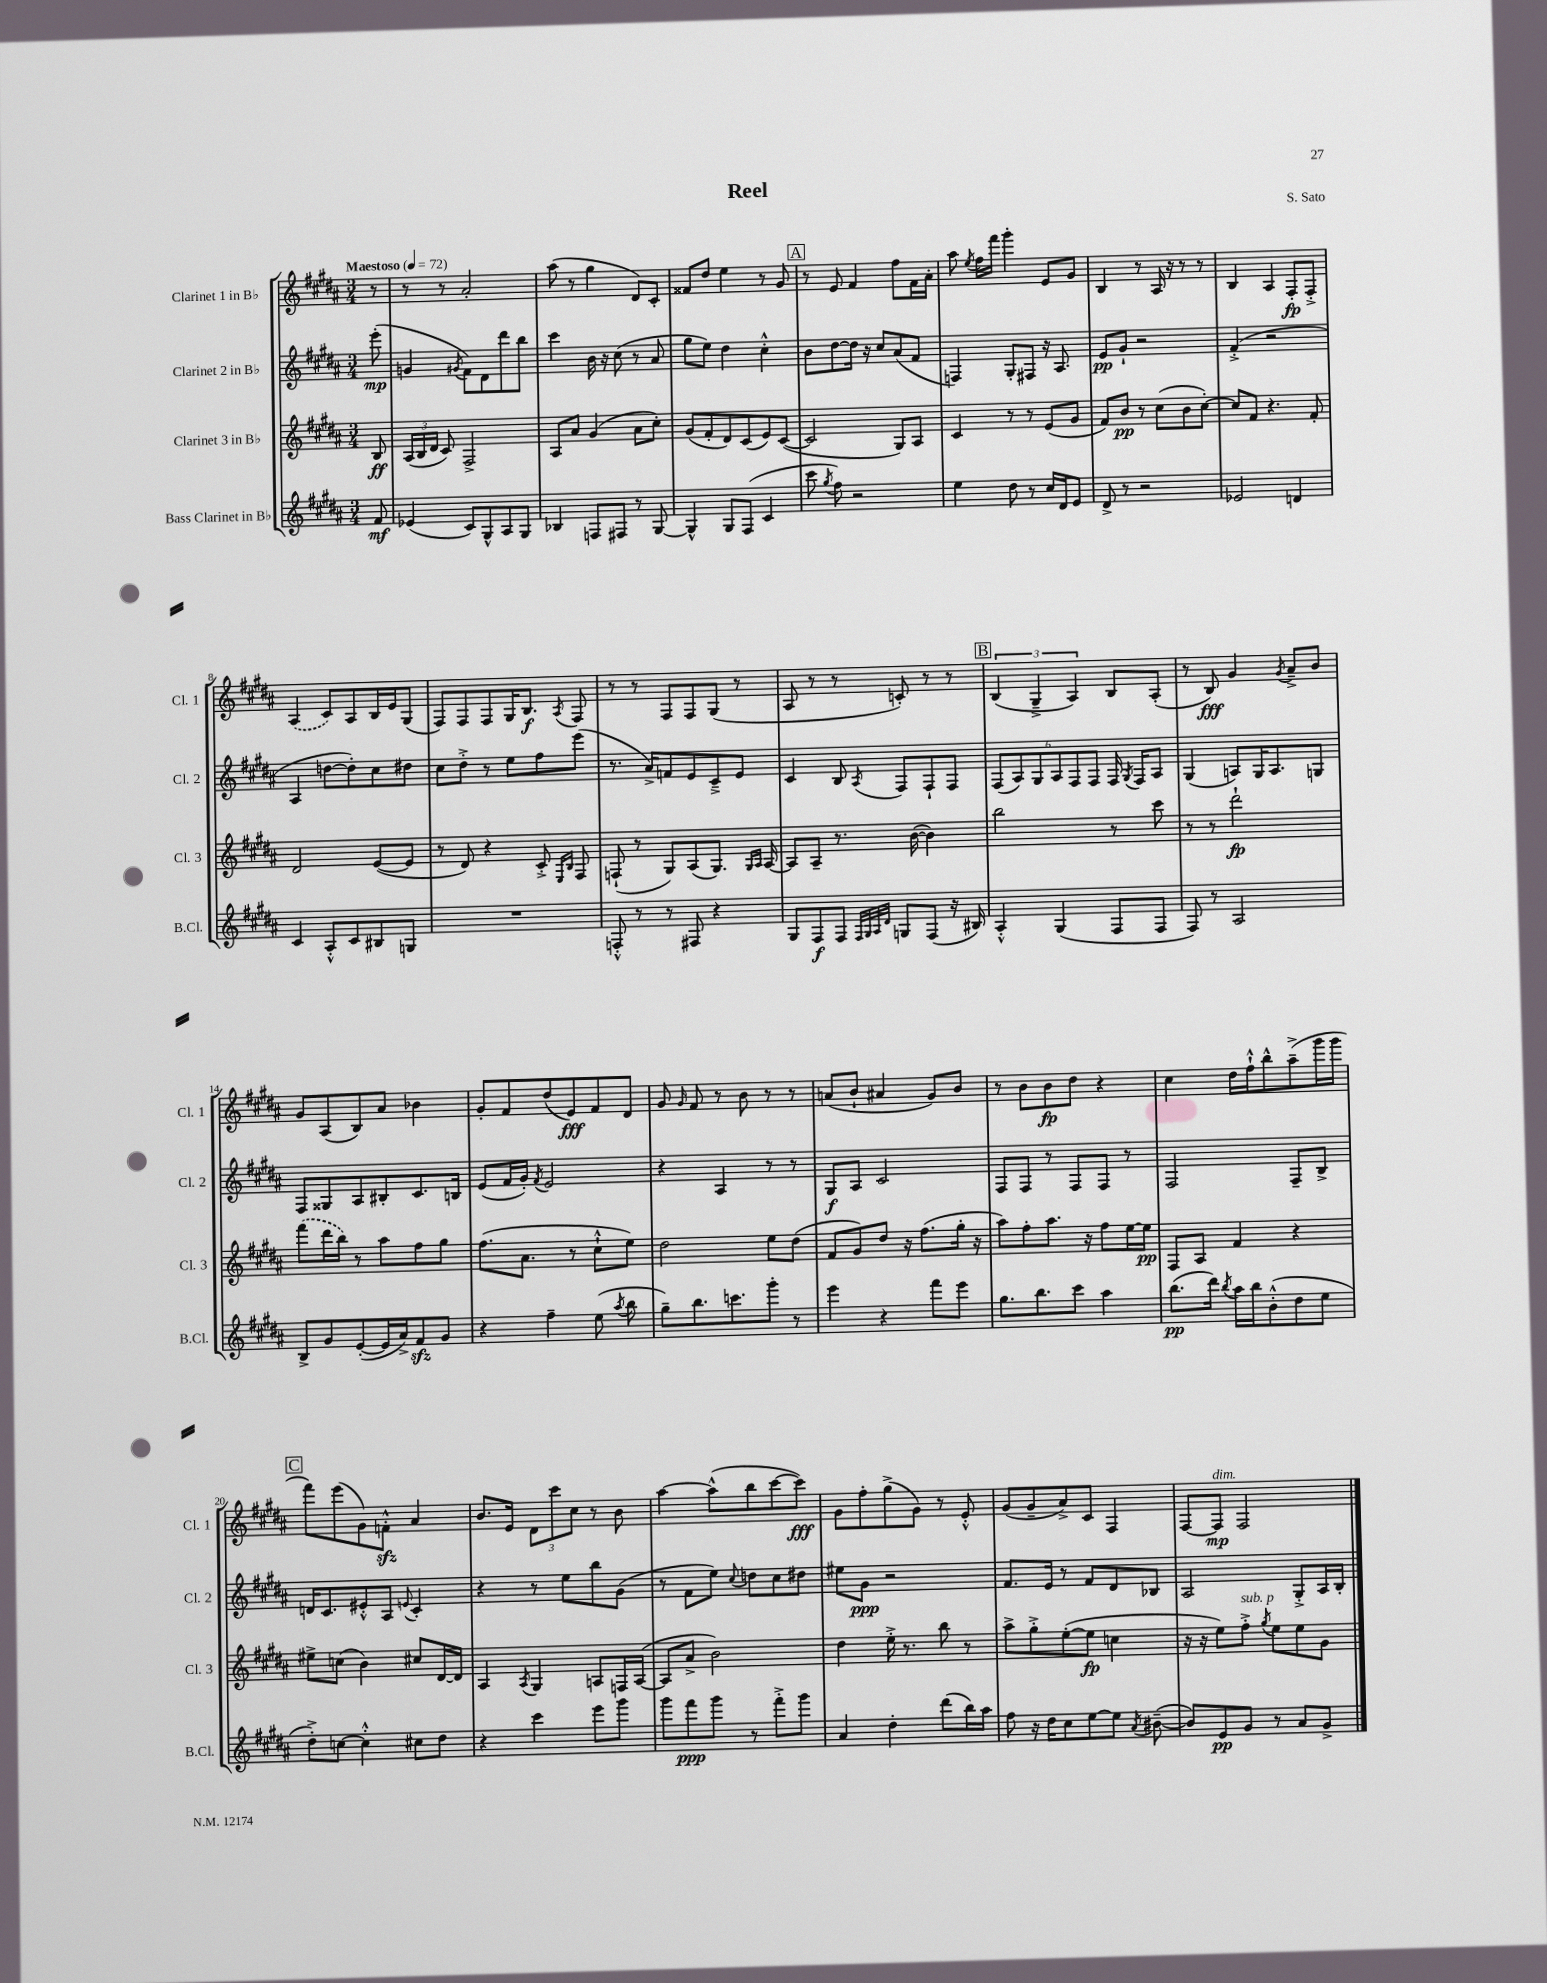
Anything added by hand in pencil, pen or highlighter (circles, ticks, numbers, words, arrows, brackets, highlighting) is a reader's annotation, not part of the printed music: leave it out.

**kern	**dynam	**kern	**dynam	**kern	**dynam	**kern	**dynam
*part4	*part4	*part3	*part3	*part2	*part2	*part1	*part1
*staff4	*staff4	*staff3	*staff3	*staff2	*staff2	*staff1	*staff1
*I"Bass Clarinet in B♭	*	*I"Clarinet 3 in B♭	*	*I"Clarinet 2 in B♭	*	*I"Clarinet 1 in B♭	*
*I'B.Cl.	*	*I'Cl. 3	*	*I'Cl. 2	*	*I'Cl. 1	*
*clefG2	*	*clefG2	*	*clefG2	*	*clefG2	*
*k[f#c#g#d#a#]	*	*k[f#c#g#d#a#]	*	*k[f#c#g#d#a#]	*	*k[f#c#g#d#a#]	*
*M3/4	*	*M3/4	*	*M3/4	*	*M3/4	*
*MM72	*	*MM72	*	*MM72	*	*MM72	*
=	=	=	=	=	=	=	=
!	!	!	!	!	!	!LO:TX:a:B:t=Maestoso	!
8f#/	mf	8B/	ff	(8eee'\	mp	8r	.
=1	=1	=1	=1	=1	=1	=1	=1
(4e-X/	.	(24A#/LL	.	4gn/	.	8r	.
.	.	24B/	.	.	.	.	.
.	.	24d#/JJ	.	.	.	.	.
.	.	8c#/)	.	.	.	8r	.
.	.	.	.	8qg#X/	.	.	.
8c#/L)	.	2F#^/	.	8f#\L)	.	2a#'/	.
8G#^^/	.	.	.	8d#\	.	.	.
8A#/	.	.	.	8ddd#\	.	.	.
8G#/J	.	.	.	8bb\J	.	.	.
=2	=2	=2	=2	=2	=2	=2	=2
4B-X/	.	8A#/L	.	4ccc#\	.	(8aa#\	.
.	.	8a#/J	.	.	.	8r	.
8Fn/L	.	(4g#/	.	16b\	.	4gg#\	.
.	.	.	.	16r	.	.	.
8F#X/J	.	.	.	(8cc#\	.	.	.
8r	.	8a#\L	.	8r	.	8d#/L)	.
[8G#/	.	8cc#'\J)	.	8a#/	.	8c#'/J	.
=3	=3	=3	=3	=3	=3	=3	=3
4G#^^/]	.	(8g#/L	.	8gg#\L	.	8f##X/L	.
.	.	8f#'/	.	8ee\J)	.	8dd#/J	.
8G#/L	.	8d#/)	.	4dd#\	.	4ee\	.
(8F#/J	.	(8c#/	.	.	.	.	.
4c#/	.	8e/)	.	4cc#'^^\	.	8r	.
.	.	([8c#/J	.	.	.	8g#/	.
!!LO:REH:place=s1:t=A
=4	=4	=4	=4	=4	=4	=4	=4
8ccc#\	.	2c#/]	.	8b\L	.	8r	.
8qgg#/	.	.	.	.	.	.	.
8ff#\)	.	.	.	[8dd#\	.	8e/	.
2r	.	.	.	16dd#\Jk]	.	4f#/	.
.	.	.	.	16r	.	.	.
.	.	.	.	8cc#/L	.	.	.
.	.	8G#/L)	.	(8a#/	.	8ff#\L	.
.	.	8A#/J	.	8f#/J	.	16f#\L	.
.	.	.	.	.	.	16a#'\JJ	.
=5	=5	=5	=5	=5	=5	=5	=5
4ee\	.	4c#/	.	4Fn/)	.	8aa#\	.
.	.	.	.	.	.	8qee/	.
.	.	.	.	.	.	16ff#\LL	.
.	.	.	.	.	.	16fff#\JJ	.
8dd#\	.	8r	.	8G#'/L	.	4ggg#'\	.
8r	.	8r	.	8F#X/J	.	.	.
16cc#/LL	.	(8e/L	.	16r	.	8e/L	.
16d#/J	.	.	.	8.A#/	.	.	.
8e/J	.	8g#/J	.	.	.	8g#/J	.
=6	=6	=6	=6	=6	=6	=6	=6
8d#^/	.	8f#/L)	.	8e/L	pp	4B/	.
8r	.	8b/J	pp	8g#`/J	.	.	.
2r	.	8r	.	2r	.	8r	.
.	.	(8cc#\L	.	.	.	16A#/	.
.	.	.	.	.	.	16r	.
.	.	8b\	.	.	.	8r	.
.	.	[8cc#'\J)	.	.	.	8r	.
=7	=7	=7	=7	=7	=7	=7	=7
2e-X/	.	8cc#/L]	.	(4f#'^/	.	4B/	.
.	.	8f#/J	.	.	.	.	.
.	.	4.r	.	2r	.	4A#/	.
4dn/	.	.	.	.	.	8F#'/L	fp
.	.	8f#'/	.	.	.	8F#'^/J	.
!!LO:LB:g=z
=8	=8	=8	=8	=8	=8	=8	=8
4c#/	.	2d#/	.	4A#/	.	(4A#/	.
8A#'^^/L	.	.	.	[8ddn\L	.	8c#/L)	.
8c#/	.	.	.	8dd'\])	.	8A#/	.
8B#X/	.	([8e/L	.	8cc#\	.	16B/L	.
.	.	.	.	.	.	16e/J	.
8Gn/J	.	8e/J]	.	8dd#X\J	.	(8G#/J	.
=9	=9	=9	=9	=9	=9	=9	=9
2.r	.	8r	.	8cc#\L	.	8F#/L)	.
.	.	8d#/)	.	8dd#'^\J	.	8F#/	.
.	.	4r	.	8r	.	8F#/	.
.	.	.	.	8ee\L	.	16G#/K	.
.	.	.	.	.	.	8.B/J	f
.	.	8c#'^/	.	8ff#\	.	.	.
.	.	16qqE/LL	.	.	.	.	.
.	.	16qqB/JJ	.	.	.	8qA#/	.
.	.	8F#/	.	(8eee\J	.	8F#/	.
=10	=10	=10	=10	=10	=10	=10	=10
8Fn'^^/	.	(8Fn`/	.	8.r	.	8r	.
8r	.	8r	.	.	.	8r	.
.	.	.	.	16a#^/KL)	.	.	.
8r	.	8G#/L)	.	8fn/	.	8F#/L	.
8F#X/	.	(8A#/	.	8e/	.	8F#/	.
4r	.	8.G#/J)	.	8c#~^/	.	(8G#/J	.
.	.	.	.	8e/J	.	8r	.
.	.	16qqG#/LL	.	.	.	.	.
.	.	16qqA#/JJ	.	.	.	.	.
.	.	[16A#/	.	.	.	.	.
=11	=11	=11	=11	=11	=11	=11	=11
8G#/L	.	8A#/L]	.	4c#/	.	8A#/	.
8F#/	f	8A#~/J	.	.	.	8r	.
8F#/J	.	8.r	.	8B/	.	8r	.
32qqF#/LLL	.	.	.	.	.	.	.
32qqG#/	.	.	.	.	.	.	.
32qqA#/	.	.	.	.	.	.	.
32qqd#/JJJ	.	.	.	8qA#/	.	.	.
8Gn/L	.	.	.	8F#/L	.	8cn'/)	.
.	.	([16b\	.	.	.	.	.
(8F#/J	.	4b\])	.	8F#`/	.	8r	.
16r	.	.	.	8F#/J	.	8r	.
16B#X/)	.	.	.	.	.	.	.
!!LO:REH:place=s1:t=B
=12	=12	=12	=12	=12	=12	=12	=12
4A#'^^/	.	2bb\	.	(12F#/L	.	(6B/	.
.	.	.	.	12A#/)	.	.	.
.	.	.	.	12G#/	.	6G#~^/	.
(4G#/	.	.	.	12A#/	.	.	.
.	.	.	.	12F#/	.	6A#/)	.
.	.	.	.	12F#/J	.	.	.
8F#/L	.	8r	.	16F#/	.	8B/L	.
.	.	.	.	8qG#/	.	.	.
.	.	.	.	16F#/KL	.	.	.
8F#/J	.	8ccc#\	.	8A#/J	.	(8A#'/J	.
=13	=13	=13	=13	=13	=13	=13	=13
8F#/)	.	8r	.	(4G#/	.	8r	.
8r	.	8r	.	.	.	8B/)	fff
2A#/	.	2ddd#`\	fp	8An/L)	.	4g#/	.
.	.	.	.	16G#/K	.	.	.
.	.	.	.	8.A/	.	.	.
.	.	.	.	.	.	8qg#/	.
.	.	.	.	.	.	8a#~^/L	.
.	.	.	.	8Gn/J	.	8b/J	.
!!LO:LB:g=z
=14	=14	=14	=14	=14	=14	=14	=14
8B^/L	.	(8fff#\L	.	8F#/L	.	8g#/L	.
8g#/	.	16ddd#\L	.	8G##X/	.	(8A#/	.
.	.	16bb\JJ)	.	.	.	.	.
([8e'/	.	8r	.	8A#/	.	8B/)	.
16e/L]	.	8aa#\L	.	8B#X'/	.	8a#/J	.
16a#^/J)	.	.	.	.	.	.	.
8f#zz/	.	8ff#\	.	8.c#/	.	4b-X\	.
8g#/J	.	8gg#\J	.	.	.	.	.
.	.	.	.	16Bn/Jk	.	.	.
=15	=15	=15	=15	=15	=15	=15	=15
4r	.	(8.ff#\L	.	(8e/L	.	8g#'/L	.
.	.	.	.	16f#/L	.	8f#/	.
.	.	8.a#\J	.	16g#'/JJ)	.	.	.
.	.	.	.	8qf#/	.	.	.
4ff#~\	.	.	.	2e/	.	(8dd#/	.
.	.	8r	.	.	.	8e/)	fff
(8ee\	.	8cc#`^^\L	.	.	.	8f#/	.
8qaa#/	.	.	.	.	.	.	.
8bb\	.	8ee\J)	.	.	.	8d#/J	.
=16	=16	=16	=16	=16	=16	=16	=16
8gg#~\L)	.	2dd#\	.	4r	.	8g#/	.
.	.	.	.	.	.	16qqg#/	.
8.bb\	.	.	.	.	.	8f#/	.
.	.	.	.	4A#/	.	8r	.
8.cccn\	.	.	.	.	.	.	.
.	.	.	.	.	.	8b\	.
8ggg#'\J	.	8ee\L	.	8r	.	8r	.
8r	.	(8dd#\J	.	8r	.	8r	.
=17	=17	=17	=17	=17	=17	=17	=17
4eee\	.	8f#/L	.	8G#/L	f	(8an/L	.
.	.	8g#/)	.	8A#/J	.	8b`/J	.
4r	.	8dd#/J	.	2c#/	.	4a#X/	.
.	.	16r	.	.	.	.	.
.	.	(8.ff#\L	.	.	.	.	.
8fff#\L	.	.	.	.	.	8g#/L)	.
8eee\J	.	16gg#'\Jk	.	.	.	8b/J	.
.	.	16r	.	.	.	.	.
=18	=18	=18	=18	=18	=18	=18	=18
8.gg#\L	.	8aa#\L)	.	8F#/L	.	8r	.
.	.	8ff#'\	.	8F#/J	.	8b\L	.
8.bb\	.	.	.	.	.	.	.
.	.	8.aa#\J	.	8r	.	8b\	fp
8ccc#\J	.	.	.	8F#/L	.	8dd#\J	.
.	.	16r	.	.	.	.	.
4aa#\	.	8ff#\L	.	8F#/J	.	4r	.
.	.	[16ee\L	.	8r	.	.	.
.	.	16ee\JJ]	pp	.	.	.	.
=19	=19	=19	=19	=19	=19	=19	=19
(8.bb\L	pp	8F#/L	.	2F#/	.	4cc#\	.
.	.	8A#/J	.	.	.	.	.
16ddd#\Jk)	.	.	.	.	.	.	.
8qbb/	.	.	.	.	.	.	.
16aa#\LL	.	4f#/	.	.	.	16dd#\LL	.
16bb\J	.	.	.	.	.	16ff#`^^\J	.
(8b'^^\	.	.	.	.	.	8bb^^\	.
8dd#\	.	4r	.	8F#~/L	.	(8aa#~^\	.
8ee\J	.	.	.	8B^/J	.	16ggg#\L	.
.	.	.	.	.	.	16ggg#\JJ	.
!!LO:LB:g=z
!!LO:REH:place=s1:t=C
=20	=20	=20	=20	=20	=20	=20	=20
8dd#'^\L)	.	8ee#X^\L	.	16dn/KL	.	8fff#\L)	.
.	.	.	.	8.c#/	.	.	.
[8ccn\J	.	(8ccn\J	.	.	.	(8eee\	.
4cc'^^\]	.	4b\)	.	8e#X'^^/	.	8g#\)	.
.	.	.	.	8A#/J	.	8fnzz'^^\J	.
.	.	.	.	8qqen/	.	.	.
8cc#X\L	.	8cc#X/L	.	4c#'/	.	4a#/	.
8dd#\J	.	[16d#/L	.	.	.	.	.
.	.	16d#/JJ]	.	.	.	.	.
=21	=21	=21	=21	=21	=21	=21	=21
4r	.	4A#/	.	4r	.	8.b/L	.
.	.	.	.	.	.	16e/Jk	.
.	.	8qA#/	.	.	.	.	.
4ccc#\	.	4G#/	.	8r	.	12d#\L	.
.	.	.	.	.	.	12ccc#\	.
.	.	.	.	8ee\L	.	.	.
.	.	.	.	.	.	12cc#\J	.
8eee\L	.	8An/L	.	8bb\	.	8r	.
8ggg#\J	.	16Fn/L	.	(8g#\J	.	8b\	.
.	.	([16A/JJ	.	.	.	.	.
=22	=22	=22	=22	=22	=22	=22	=22
8ggg#\L	.	8A/L]	.	8r	.	[4aa#\	.
8fff#\	ppp	8a#^/J	.	8f#\L	.	.	.
8ggg#\J	.	2b\)	.	8ee\J)	.	(8aa#^^\L]	.
.	.	.	.	8qqcc#/	.	.	.
8r	.	.	.	8ddn\L	.	8bb\	.
8fff#'^\L	.	.	.	8cc#\	.	[8ccc#\	.
8ggg#\J	.	.	.	8dd#X\J	.	8ccc#\J])	fff
=23	=23	=23	=23	=23	=23	=23	=23
4a#/	.	4dd#\	.	8ee#X\L	.	8g#\L	.
.	.	.	.	8g#\J	ppp	8ff#'\	.
4dd#'\	.	16ee'^\	.	2r	.	(8gg#^\	.
.	.	8.r	.	.	.	.	.
.	.	.	.	.	.	8g#\J)	.
(8ddd#\L	.	8bb\	.	.	.	8r	.
16bb\L)	.	8r	.	.	.	8e'^^/	.
16aa#\JJ	.	.	.	.	.	.	.
=24	=24	=24	=24	=24	=24	=24	=24
8ff#\	.	8aa#^\L	.	8.f#/L	.	(8g#/L	.
16r	.	8gg#'^\	.	.	.	8g#~/	.
16dd#\KL	.	.	.	16e/Jk	.	.	.
8cc#\	.	([8ee'\	.	8r	.	8a#^/)	.
[8ee\	.	8ee\J]	fp	8f#/L	.	8c#/J	.
8ee\J]	.	4ccn\	.	8d#/	.	4F#/	.
8qa#/	.	.	.	.	.	.	.
([8b#X~\	.	.	.	8B-X/J	.	.	.
=25	=25	=25	=25	=25	=25	=25	=25
8b#/L])	.	16r	.	2A#/	.	[8F#/L	.
.	.	16r	.	.	.	.	.
!	!	!	!	!	!	!LO:TX:a:i:t=dim.	!
8e/	pp	8ee\L)	.	.	.	8F#/J]	mp
!	!	!LO:TX:a:i:t=sub. p	!	!	!	!	!
8g#/J	.	8ff#'^\J	.	.	.	2F#/	.
.	.	8qgg#/	.	.	.	.	.
8r	.	8ee\L	.	.	.	.	.
8a#/L	.	8ee\	.	8G#'^/L	.	.	.
8g#^/J	.	8g#\J	.	16A#/L	.	.	.
.	.	.	.	16B'/JJ	.	.	.
==	==	==	==	==	==	==	==
*-	*-	*-	*-	*-	*-	*-	*-
